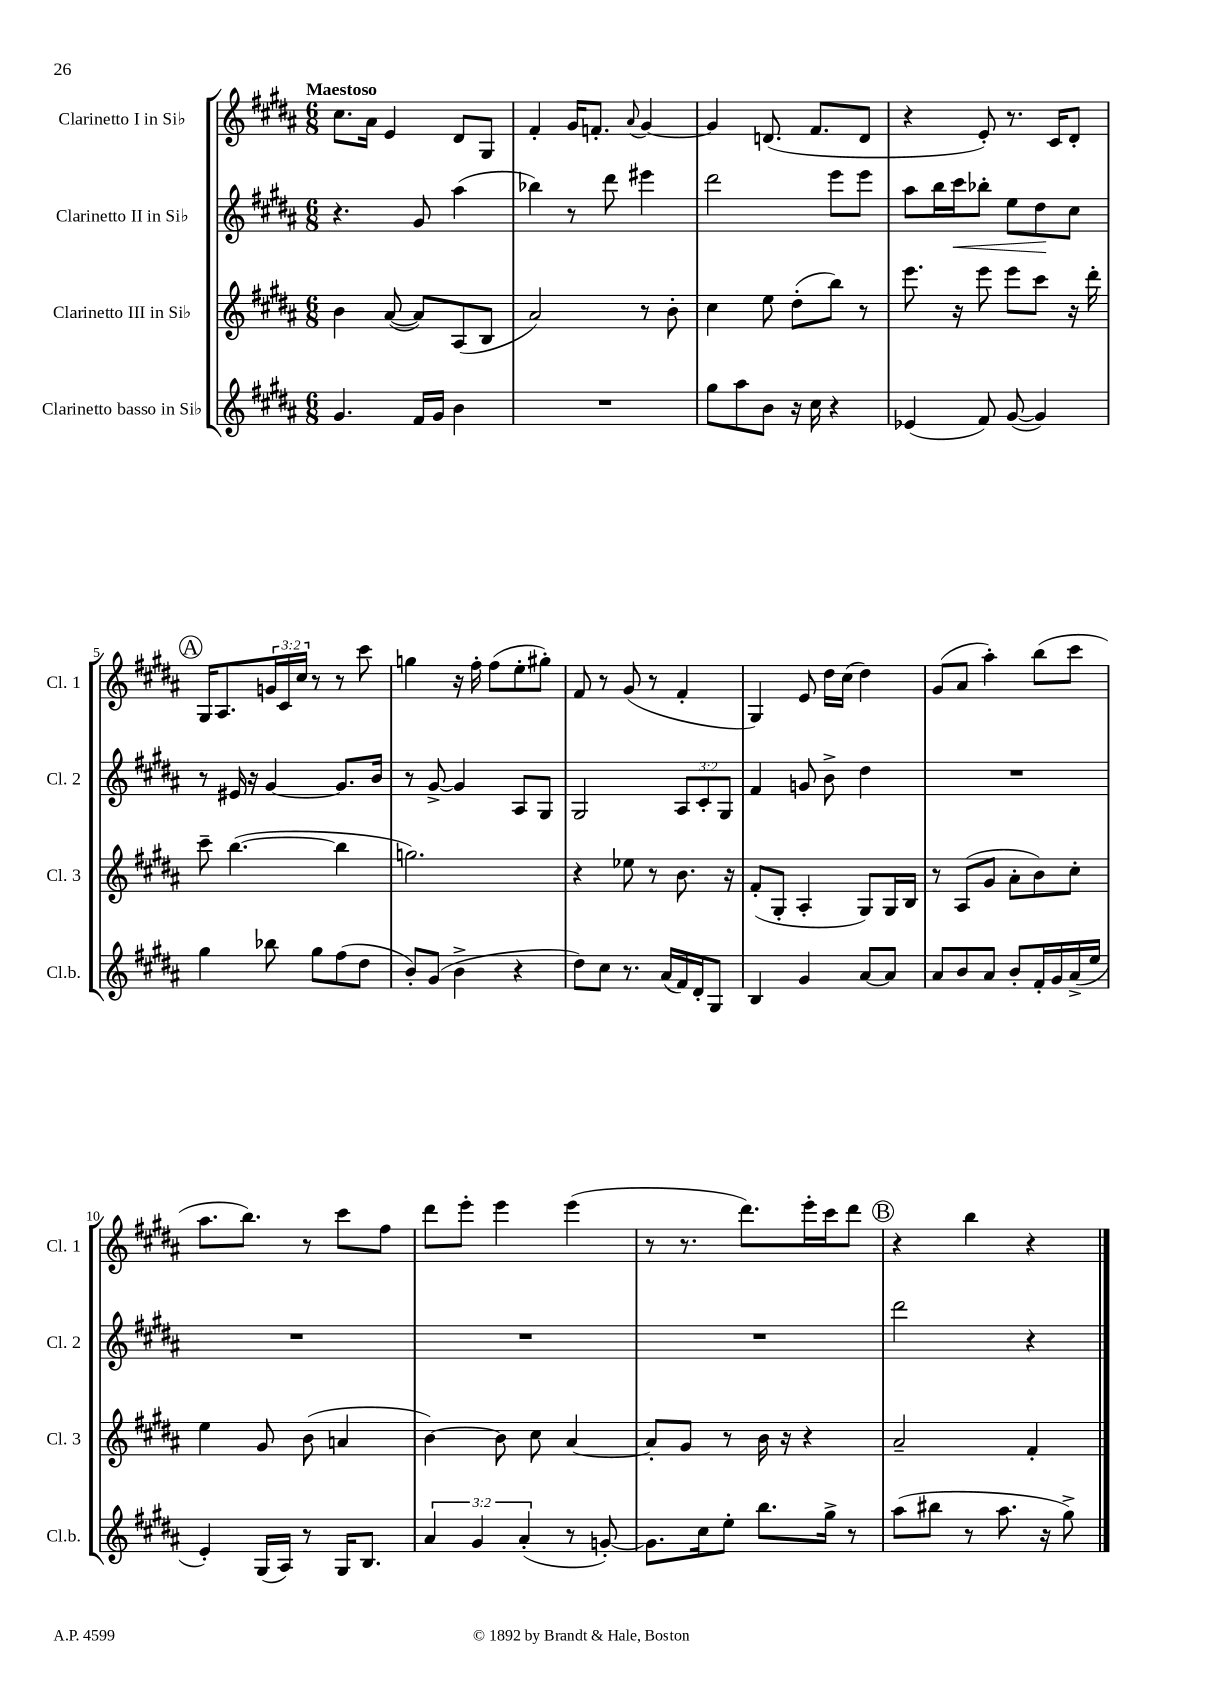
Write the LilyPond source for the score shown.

<<
\new StaffGroup <<
\new Staff = "s0" \with { instrumentName = "Clarinetto I in Sib" shortInstrumentName = "Cl. 1" } {
    \clef treble \key b \major \numericTimeSignature \time 6/8 \override Staff.TupletNumber.text = #tuplet-number::calc-fraction-text \tempo "Maestoso"
    cis''8. ais'16 e'4 dis'8 gis8 |
    fis'4-. gis'16 f'8.-. \appoggiatura { ais'8 } gis'4~ |
    gis'4 d'8.( fis'8. d'8 |
    r4 e'8-.) r8. cis'16 dis'8-. |
    \mark \markup { \circle "A" } gis16 ais8. \tuplet 3/2 { g'16 cis'16 cis''16 } r8 r8 cis'''8 |
    g''4 r16 fis''16-. fis''8( e''8-. gis''8-.) |
    fis'8 r8 gis'8( r8 fis'4-. |
    gis4) e'8 dis''16 cis''16( dis''4) |
    gis'8( ais'8 ais''4-.) b''8( cis'''8 |
    ais''8. b''8.) r8 cis'''8 fis''8 |
    dis'''8 e'''8-. e'''4 e'''4( |
    r8 r8. dis'''8.) e'''16-. cis'''16 dis'''8 |
    \mark \markup { \circle "B" } r4 b''4 r4 \bar "|." |
}
\new Staff = "s1" \with { instrumentName = "Clarinetto II in Sib" shortInstrumentName = "Cl. 2" } {
    \clef treble \key b \major \numericTimeSignature \time 6/8 \override Staff.TupletNumber.text = #tuplet-number::calc-fraction-text
    r4. gis'8 ais''4( |
    bes''4) r8 dis'''8 eis'''4 |
    dis'''2 e'''8 e'''8 |
    ais''8 b''16 cis'''16\< bes''8-. e''8 dis''8\! cis''8 |
    \mark \markup { \circle "A" } r8 eis'16 r16 gis'4~ gis'8. b'16 |
    r8 gis'8~-> gis'4 ais8 gis8 |
    gis2 \tuplet 3/2 { ais8 cis'8-. gis8 } |
    fis'4 g'8 b'8-> dis''4 |
    R2. |
    R2. |
    R2. |
    R2. |
    \mark \markup { \circle "B" } dis'''2 r4 \bar "|." |
}
\new Staff = "s2" \with { instrumentName = "Clarinetto III in Sib" shortInstrumentName = "Cl. 3" } {
    \clef treble \key b \major \numericTimeSignature \time 6/8
    b'4 ais'8~( ais'8) ais8( b8 |
    ais'2) r8 b'8-. |
    cis''4 e''8 dis''8-.( b''8) r8 |
    e'''8. r16 e'''8 e'''8 cis'''8 r16 dis'''16-. |
    \mark \markup { \circle "A" } cis'''8-- b''4.~( b''4 |
    g''2.) |
    r4 ees''8 r8 b'8. r16 |
    fis'8-.( gis8-. ais4-. gis8) gis16 b16 |
    r8 ais8( gis'8 ais'8-. b'8) cis''8-. |
    e''4 gis'8 b'8( a'4 |
    b'4~) b'8 cis''8 ais'4~ |
    ais'8-. gis'8 r8 b'16 r16 r4 |
    \mark \markup { \circle "B" } ais'2-- fis'4-. \bar "|." |
}
\new Staff = "s3" \with { instrumentName = "Clarinetto basso in Sib" shortInstrumentName = "Cl.b." } {
    \clef treble \key b \major \numericTimeSignature \time 6/8 \override Staff.TupletNumber.text = #tuplet-number::calc-fraction-text
    gis'4. fis'16 gis'16 b'4 |
    R2. |
    gis''8 ais''8 b'8 r16 cis''16 r4 |
    ees'4( fis'8) gis'8~( gis'4) |
    \mark \markup { \circle "A" } gis''4 bes''8 gis''8 fis''8( dis''8 |
    b'8-.) gis'8( b'4-> r4 |
    dis''8) cis''8 r8. ais'16( fis'16) dis'16-. gis8 |
    b4 gis'4 ais'8~ ais'8 |
    ais'8 b'8 ais'8 b'8-. fis'16-. gis'16 ais'16->( e''16 |
    e'4-.) gis16( ais16) r8 gis16 b8. |
    \tuplet 3/2 { ais'4 gis'4 ais'4-.( } r8 g'8~-.) |
    g'8. cis''16 e''8-. b''8. gis''16-> r8 |
    \mark \markup { \circle "B" } ais''8( bis''8 r8 ais''8. r16 gis''8->) \bar "|." |
}
>>
>>
